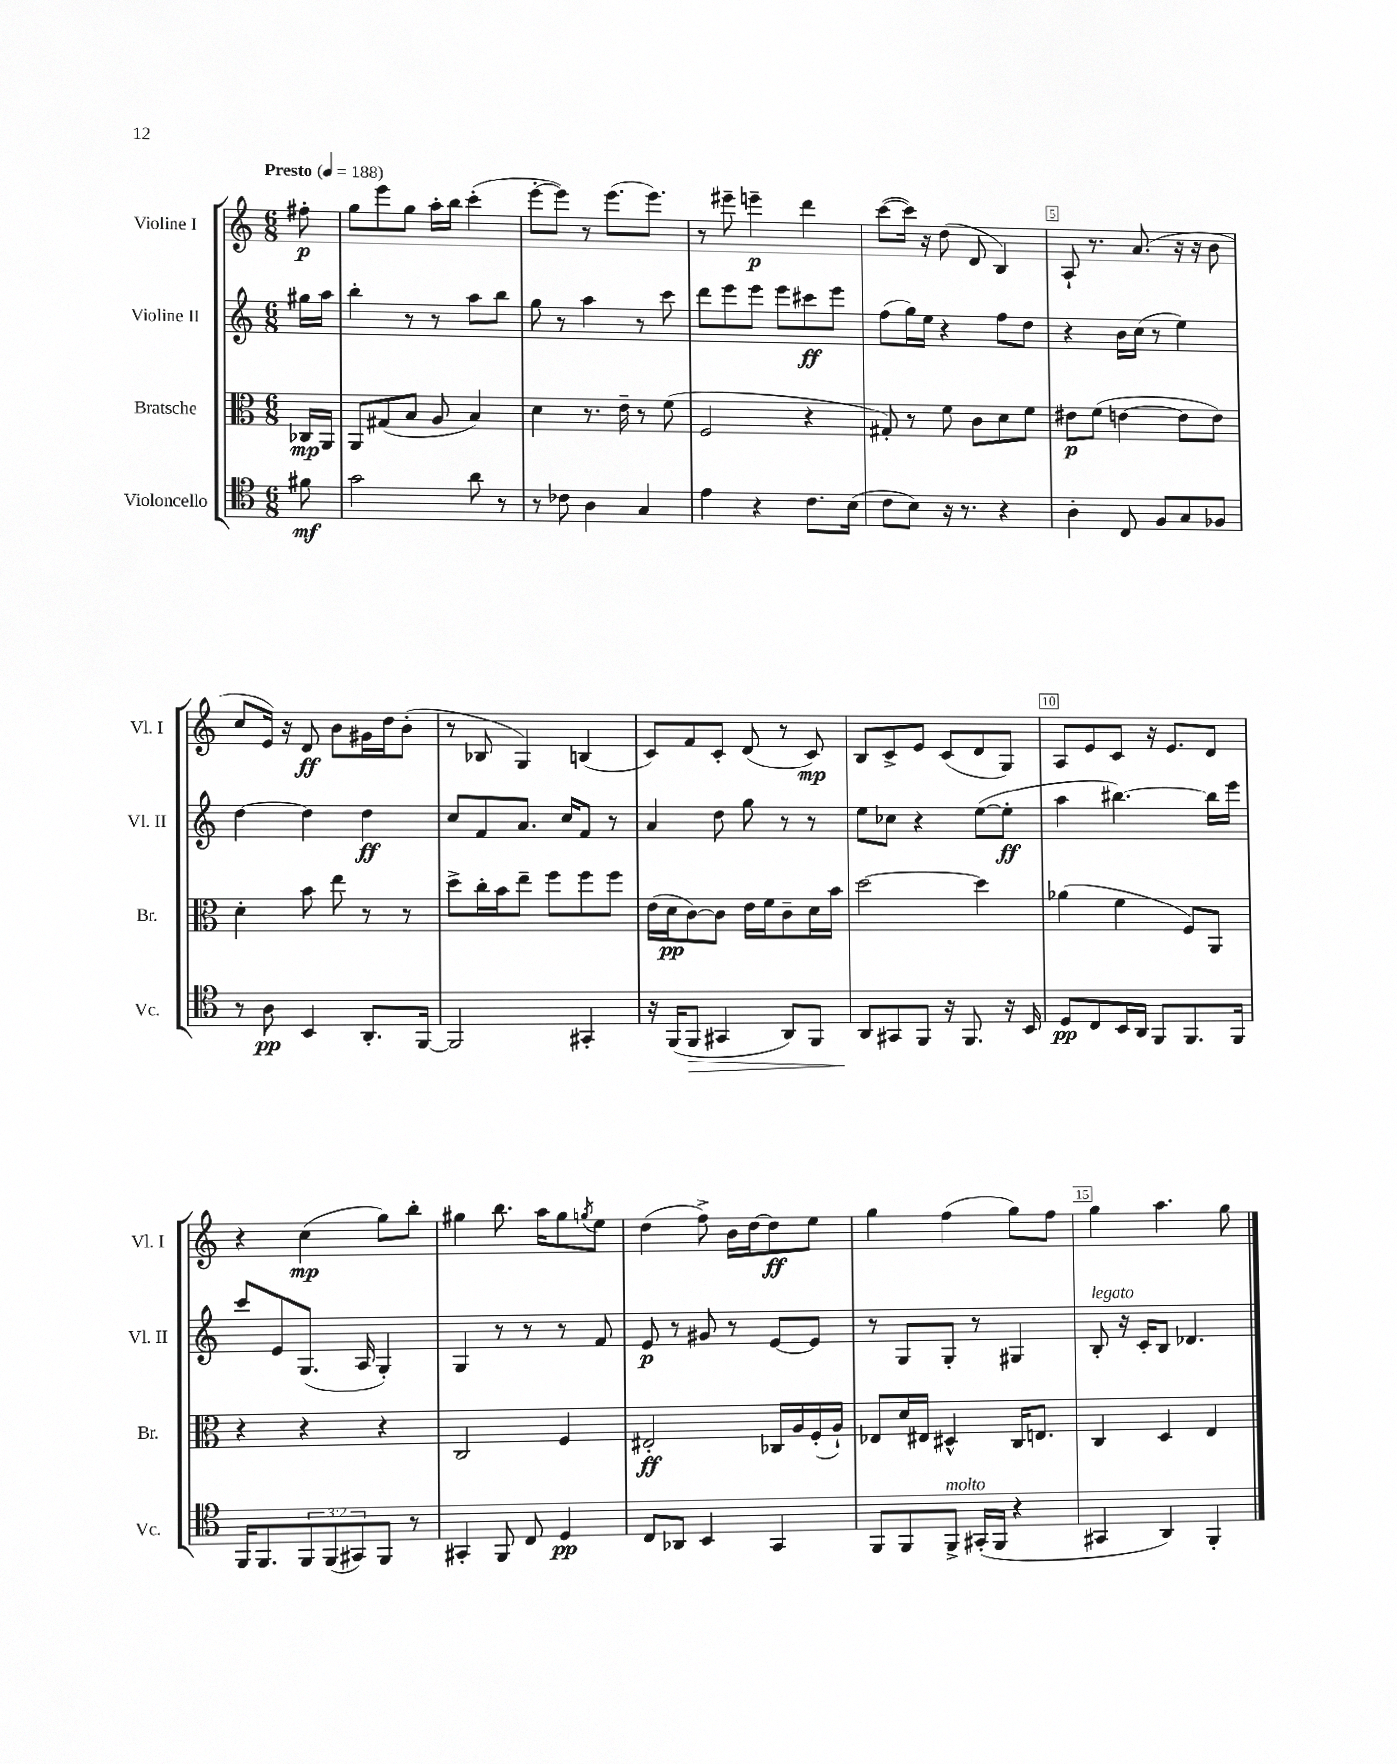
<<
\new StaffGroup <<
\new Staff = "s0" \with { instrumentName = "Violine I" shortInstrumentName = "Vl. I" } {
    \clef treble \key c \major \numericTimeSignature \time 6/8 \partial 8 \tempo "Presto" 4 = 188
    fis''8-.\p |
    g''8 e'''8 g''8 a''16-. b''16 c'''4-.( |
    e'''8~-. e'''8) r8 e'''8.( e'''8.) |
    r8 eis'''8-- e'''4--\p d'''4 |
    c'''8~( c'''16) r16 d''8( d'8 b4) |
    a8-! r8. a'8.( r16 r16 b'8 |
    c''8 e'16) r16 d'8\ff b'8 gis'16 d''16 b'8-.( |
    r8 bes8 g4) b4( |
    c'8) f'8 c'8-. d'8( r8 c'8\mp) |
    b8 c'8-> e'8 c'8( d'8 g8) |
    a8 e'8 c'8 r16 e'8. d'8 |
    r4 c''4\mp( g''8) b''8-. |
    gis''4 b''8. a''16 gis''8 \acciaccatura { g''8 } e''8 |
    d''4( f''8->) b'16 d''16~ d''8\ff e''8 |
    g''4 f''4( g''8) f''8 |
    g''4 a''4. g''8 \bar "|." |
}
\new Staff = "s1" \with { instrumentName = "Violine II" shortInstrumentName = "Vl. II" } {
    \clef treble \key c \major \numericTimeSignature \time 6/8 \partial 8
    gis''16 a''16 |
    b''4-. r8 r8 a''8 b''8 |
    g''8 r8 a''4 r8 c'''8 |
    d'''8 e'''8 e'''8 e'''8 cis'''8\ff e'''8 |
    f''8( g''16) e''16 r4 f''8 d''8 |
    r4 b'16 c''16( r8 e''4) |
    d''4~ d''4 d''4\ff |
    c''8 f'8 a'8. c''16 f'8 r8 |
    a'4 d''8 g''8 r8 r8 |
    e''8 ces''8 r4 e''8~( e''8-.\ff |
    a''4 bis''4.~) bis''16 e'''16 |
    c'''8 e'8 g8.( a16 g4-.) |
    g4 r8 r8 r8 f'8 |
    e'8\p r8 gis'8 r8 e'8~ e'8 |
    r8 g8 g8-. r8 gis4 |
    b8-.^\markup { \italic "legato" } r16 c'16-. b8 des'4. \bar "|." |
}
\new Staff = "s2" \with { instrumentName = "Bratsche" shortInstrumentName = "Br." } {
    \clef alto \key c \major \numericTimeSignature \time 6/8 \partial 8
    ces16\mp a,16 |
    a,8 gis8( b8 a8 b4) |
    d'4 r8. e'16-- r8 f'8( |
    f2 r4 |
    gis8-.) r8 f'8 c'8 d'8 f'8 |
    eis'8\p f'8( e'4~ e'8 e'8) |
    d'4-. b'8 e''8 r8 r8 |
    d''8-> c''16-. b'16 e''8-- f''8 f''8 f''8 |
    e'16( d'16\pp c'8~) c'8 e'16 f'16 c'8-- d'16 b'16 |
    d''2~ d''4 |
    aes'4( f'4 f8) a,8 |
    r4 r4 r4 |
    c2 f4 |
    eis2-.\ff ces16 a16 f16-.( a16-!) |
    ees8 d'16 eis16 dis4-^ c16 e8. |
    c4 d4 e4 \bar "|." |
}
\new Staff = "s3" \with { instrumentName = "Violoncello" shortInstrumentName = "Vc." } {
    \clef tenor \key c \major \numericTimeSignature \time 6/8 \override Staff.TupletNumber.text = #tuplet-number::calc-fraction-text \partial 8
    fis'8\mf |
    g'2 a'8 r8 |
    r8 ces'8 a4 g4 |
    e'4 r4 c'8. b16( |
    c'8 b8) r16 r8. r4 |
    a4-. c8 f8 g8 fes8 |
    r8 a8\pp b,4 a,8.-. f,16~ |
    f,2 gis,4-. |
    r16 f,16( f,8\> gis,4 a,8) f,8 |
    a,8\! gis,8 f,8 r16 f,8. r16 b,16 |
    d8\pp c8 b,16 a,16 f,8 f,8. f,16 |
    f,16 f,8. \tuplet 3/2 { f,8 f,8( gis,8) } f,8 r8 |
    gis,4-. f,8 c8 d4\pp |
    c8 aes,8 b,4 g,4 |
    f,8 f,8 f,8->^\markup { \italic "molto" } gis,16-.( f,16 r4 |
    gis,4 a,4) f,4-. \bar "|." |
}
>>
>>
\layout { \context { \Score \override BarNumber.break-visibility = ##(#f #t #t) barNumberVisibility = #(every-nth-bar-number-visible 5) \override BarNumber.stencil = #(make-stencil-boxer 0.1 0.3 ly:text-interface::print) } }
